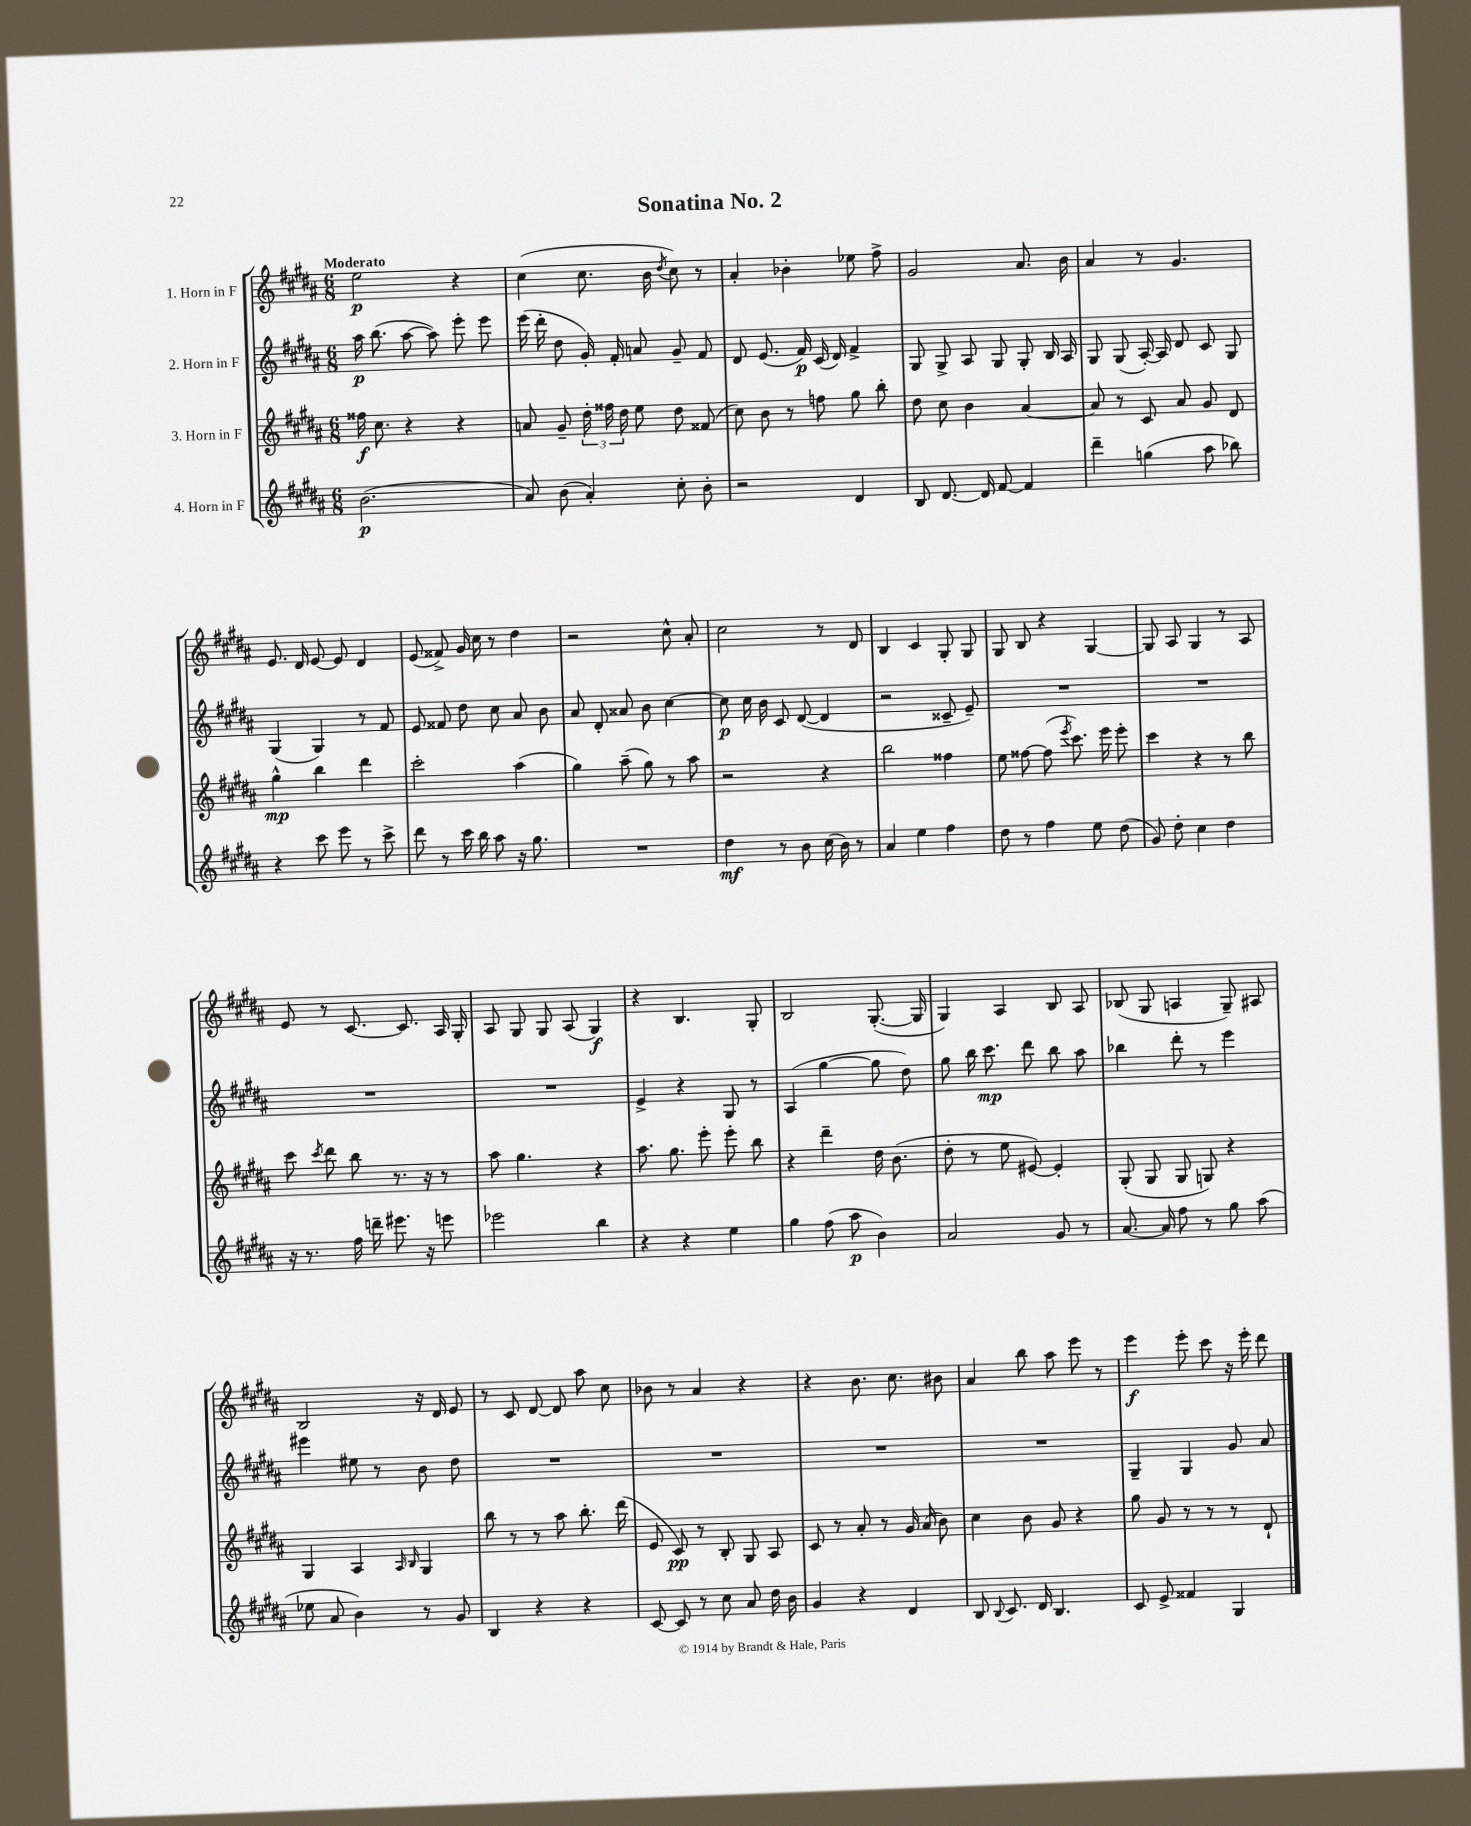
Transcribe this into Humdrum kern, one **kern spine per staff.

**kern	**kern	**kern	**kern
*staff4	*staff3	*staff2	*staff1
*clefG2	*clefG2	*clefG2	*clefG2
*k[f#c#g#d#a#]	*k[f#c#g#d#a#]	*k[f#c#g#d#a#]	*k[f#c#g#d#a#]
*M6/8	*M6/8	*M6/8	*M6/8
(2.b	16ff##	16aa#	2ee
.	8.cc#	(8.bb	.
.	4r	[8aa#	.
.	.	8aa#])	.
.	4r	8eee'	4r
.	.	8eee	.
=	=	=	=
8a#)	8a	(16eee	(4cc#
.	.	16ddd#'	.
(8b	8g#~	8dd#	.
4a#')	24dd#'	16g#')	8.cc#
.	24ff##	.	.
.	.	16f#'	.
.	24dd#	.	.
.	8ee	8a	.
.	.	.	16b
.	.	.	8qdd#
8cc#'	8dd#	8g#~	8cc#)
8b'	(8f##	8f#	8r
=	=	=	=
2r	8cc#)	8d#	4a#'
.	8b	(8.e	.
.	8r	.	4b-'
.	.	16f#)	.
.	8ff	(16c#	.
.	.	16d#)	.
4d#	8gg#	4f#^	8ee-
.	8bb'	.	8ff#^
=	=	=	=
8B	8dd#	8G#	2g#
[8.d#	8cc#	8G#^	.
.	4b	8A#	.
16d#]	.	.	.
[8f#	.	8G#	.
4f#]	[4a#	8G#'	8.a#
.	.	16B	.
.	.	16A#	16b
=	=	=	=
4ddd#~	8a#]	8G#	4a#
.	8r	(8G#	.
(4gg	8c#	[16A#')	8r
.	.	16A#]	.
.	8a#	8d#	4.g#
8aa#	8g#	8c#	.
8bb-)	8d#	8G#	.
=	=	=	=
4r	4gg#^^	(4G#	8.e
.	.	.	16d#
8ccc#	4bb	4G#)	[8e
8eee	.	.	8e]
8r	4ddd#	8r	4d#
8ccc#^	.	8f#	.
=	=	=	=
8ddd#	2ccc#'	8e	(8e
8r	.	8f##	8f##^)
16ccc#	.	8dd#	16g#
16bb	.	.	16cc#
8aa#	.	8cc#	8r
16r	(4aa#	8a#	4dd#
8.gg#	.	.	.
.	.	8b	.
=	=	=	=
2.r	4gg#)	8a#	2r
.	.	8d#'	.
.	(8aa#~	8a##	.
.	8gg#)	8b	.
.	8r	[4cc#	8cc#^^
.	8aa#	.	8a#'
=	=	=	=
4dd#	2r	8cc#]	2cc#
.	.	16cc#	.
.	.	16b	.
8r	.	8c#	.
8b	.	([8d#	.
(16cc#	4r	4d#]	8r
16b)	.	.	.
8r	.	.	8d#
=	=	=	=
4a#	2bb	2r	4B
4ee	.	.	4c#
4ff#	4ff##	8c##~	8G#'
.	.	8e~)	8G#
=	=	=	=
8dd#	8ee	2.r	8G#
8r	[8ff##	.	8B
4ff#	(8ff##]	.	4r
.	8qeee	.	.
.	8.ccc#)	.	.
8ee	.	.	[4G#
.	16eee	.	.
(8dd#	8eee'	.	.
=	=	=	=
8g#)	4ccc#	2.r	8G#]
8dd#'	.	.	8A#
4cc#	4r	.	4G#
4dd#	8r	.	8r
.	8bb	.	8A#
=	=	=	=
16r	8ccc#	2.r	8e
8.r	.	.	.
.	8qccc#	.	.
.	8ddd#	.	8r
16ff#	8bb	.	[8.c#
16ddd~	.	.	.
8.eee#	8.r	.	.
.	.	.	8.c#]
16r	16r	.	.
8eee	8r	.	16A#
.	.	.	16G#'
=	=	=	=
2eee-	8aa#	2.r	8A#
.	4.gg#	.	8G#
.	.	.	8G#
.	.	.	(8A#
4bb	4r	.	4G#)
=	=	=	=
4r	8.aa#	4e^	4r
.	8.gg#	.	.
4r	.	4r	4.B
.	8eee'	.	.
4ee	8eee'	8G#	.
.	8bb	8r	8G#'
=	=	=	=
4gg#	4r	(4A#	2B
(8ff#	4ddd#~	[4gg#	.
8aa#	.	.	.
4b)	16dd#	8gg#]	([8.G#'
.	(8.b	.	.
.	.	8dd#)	.
.	.	.	16G#]
=	=	=	=
2a#	8dd#'	8gg#	4G#)
.	8r	16bb	.
.	.	8.ccc#	.
.	8ee	.	4A#
.	[8e#)	8ddd#	.
8g#	4e#']	8bb	8B
8r	.	8aa#	8A#
=	=	=	=
[8.a#	(8G#'	4bb-	(8B-
.	8G#	.	8G#
16a#]	.	.	.
8ff#	8G#	8ddd#'	4A
8r	8G)	8r	.
8gg#	4r	4eee	8G#~)
(8aa#	.	.	8A#
=	=	=	=
8ee-	4G#	4eee#	2B
8a#	.	.	.
4b)	4A#	8ee#	.
.	.	8r	.
.	16qqA#	.	.
.	16qqB	.	.
8r	4G#	8b	16r
.	.	.	16d#
8g#	.	8dd#	8e
=	=	=	=
4B	8bb	2.r	8r
.	8r	.	8c#
4r	8r	.	[8d#
.	8aa#	.	8d#]
4r	8.bb'	.	8aa#
.	.	.	8cc#
.	(16ddd#	.	.
=	=	=	=
[8c#	8e	2.r	8b-
8c#]	8c#)	.	8r
8r	8r	.	4a#
8cc#	8B'	.	.
8a#	8G#	.	4r
16dd#	8A#	.	.
16b	.	.	.
=	=	=	=
4g#	8c#	2.r	4r
.	8r	.	.
4r	8a#'	.	8.b
.	8r	.	.
.	.	.	8.cc#
4d#	16g#	.	.
.	(16a#	.	.
.	8b)	.	8b#
=	=	=	=
8B	4cc#	2.r	4a#
8qqB	.	.	.
8.c#	.	.	.
.	8b	.	8bb
16d#	.	.	.
4.B	8g#	.	8aa#
.	4r	.	8eee
.	.	.	8r
=	=	=	=
8c#	8gg#	4G#~	4eee
8e^	8g#	.	.
4f##	8r	4G#	8eee'
.	8r	.	8ccc#
4G#	8r	8g#	16r
.	.	.	16eee'
.	8d#`	8a#	8ddd#
==	==	==	==
*-	*-	*-	*-
